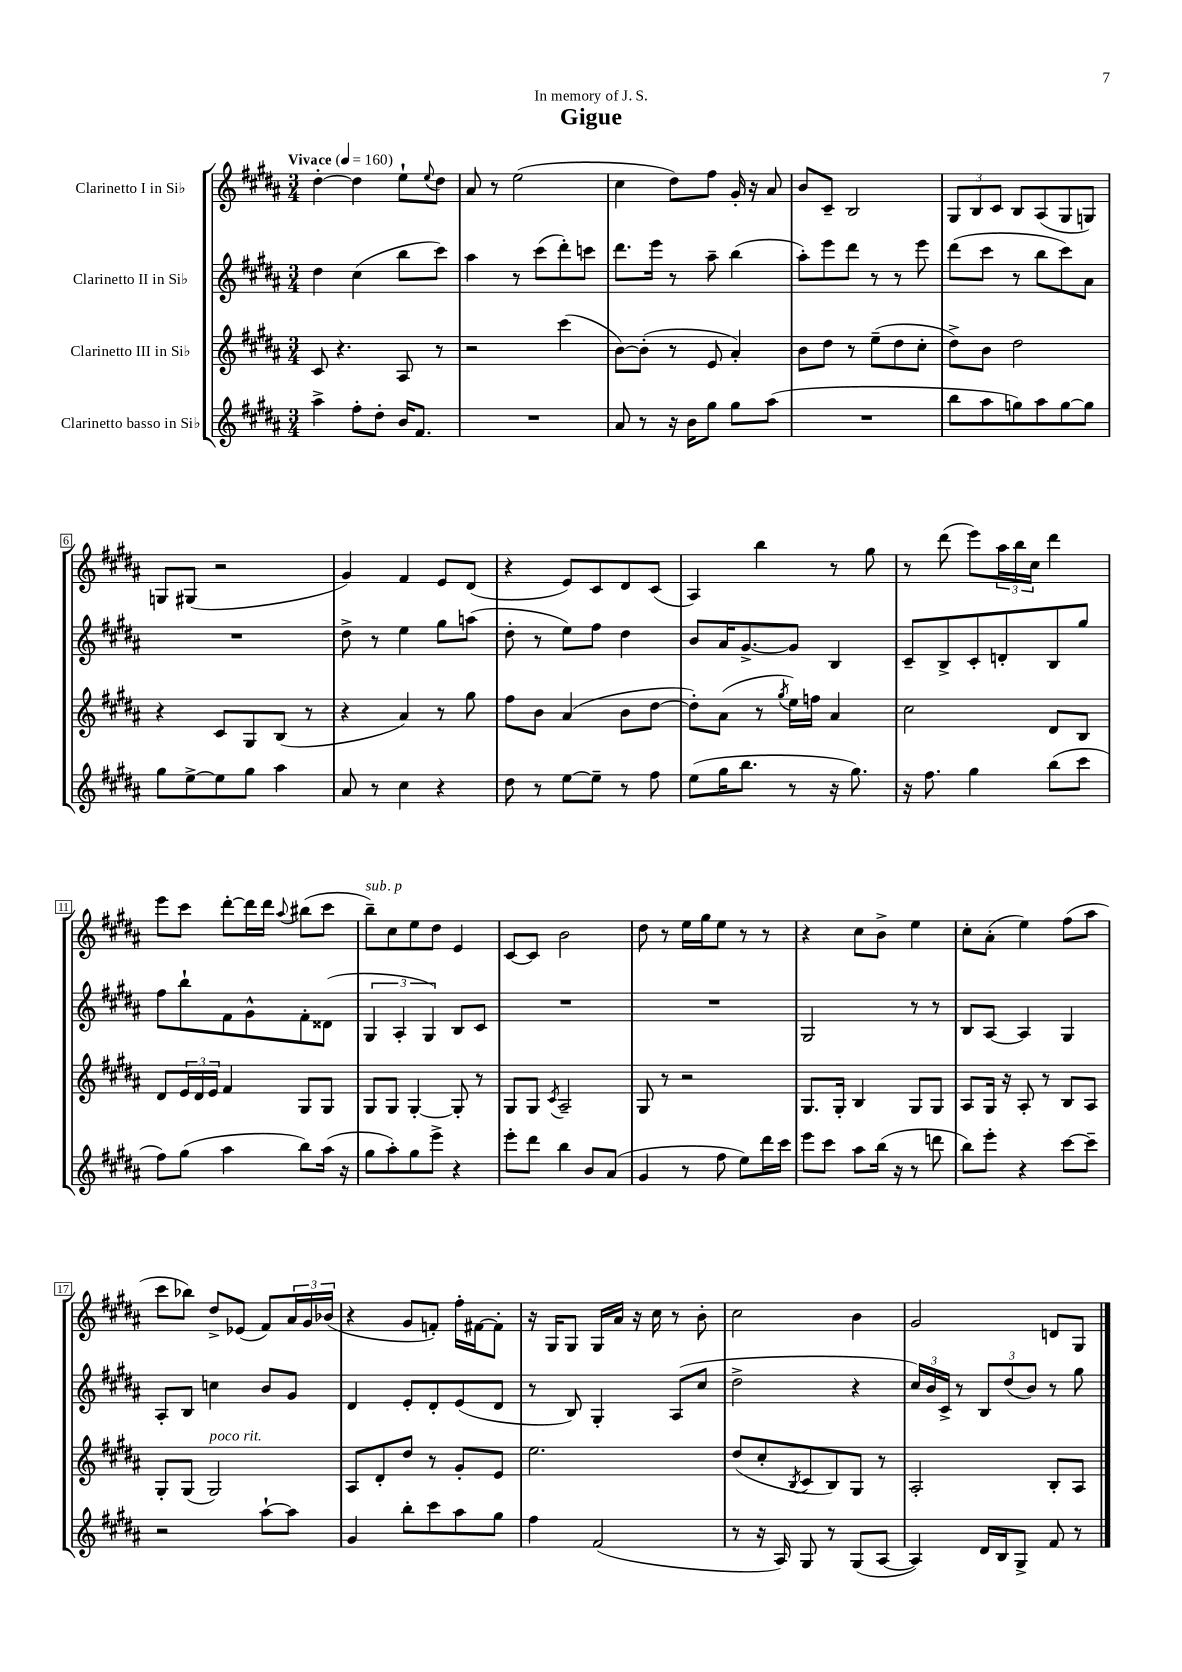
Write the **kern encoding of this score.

**kern	**kern	**kern	**kern
*part4	*part3	*part2	*part1
*staff4	*staff3	*staff2	*staff1
*I"Clarinetto basso in Si♭	*I"Clarinetto III in Si♭	*I"Clarinetto II in Si♭	*I"Clarinetto I in Si♭
*clefG2	*clefG2	*clefG2	*clefG2
*k[f#c#g#d#a#]	*k[f#c#g#d#a#]	*k[f#c#g#d#a#]	*k[f#c#g#d#a#]
*M3/4	*M3/4	*M3/4	*M3/4
*MM160	*MM160	*MM160	*MM160
=1	=1	=1	=1
!	!	!	!LO:TX:a:B:t=Vivace
4aa#^\	8c#/	4dd#\	[4dd#'\
.	4.r	.	.
8ff#'\L	.	(4cc#\	4dd#\]
8dd#'\J	.	.	.
16b/KL	8A#/	8bb\L	8ee`\L
8.f#/J	.	.	.
.	.	.	8qqee/
.	8r	8ccc#\J)	8dd#\J
=2	=2	=2	=2
2.r	2r	4aa#\	8a#/
.	.	.	8r
.	.	8r	(2ee\
.	.	(8ccc#\L	.
.	(4ccc#\	8ddd#'\)	.
.	.	8cccn\J	.
=3	=3	=3	=3
8a#/	[8b\L)	8.ddd#\L	4cc#\
8r	(8b'\J]	.	.
.	.	16eee\Jk	.
16r	8r	8r	8dd#\L)
16b\KL	.	.	.
8gg#\J	8e/	8aa#~\	8ff#\J
8gg#\L	4a#'/)	(4bb\	16g#'/
.	.	.	16r
(8aa#\J	.	.	8a#/
=4	=4	=4	=4
2.r	8b\L	8aa#'\L)	8b/L
.	8dd#\J	8eee\	8c#~/J
.	8r	8ddd#\J	2B/
.	(8ee~\L	8r	.
.	8dd#\	8r	.
.	8cc#'\J	8eee\	.
=5	=5	=5	=5
8bb\L	8dd#^\L)	(8ddd#\L	12G#/L
.	.	.	12B/
8aa#\	8b\J	8ccc#\J	.
.	.	.	12c#/J
8ggn\)	2dd#\	8r	8B/L
8aa#\	.	8bb\L	(8A#/
[8gg\	.	8ccc#\)	8G#/
8gg\J]	.	8a#\J	8Gn/J)
!!LO:LB:g=z
=6	=6	=6	=6
8gg#\L	4r	2.r	8Gn/L
[8ee^\	.	.	(8G#X/J
8ee\]	8c#/L	.	2r
8gg#\J	8G#/	.	.
4aa#\	(8B/J	.	.
.	8r	.	.
=7	=7	=7	=7
8a#/	4r	8dd#^\	4g#/)
8r	.	8r	.
4cc#\	4a#/)	4ee\	4f#/
4r	8r	8gg#\L	8e/L
.	8gg#\	(8aan\J	(8d#/J
=8	=8	=8	=8
8dd#\	8ff#\L	8dd#'\	4r
8r	8b\J	8r	.
[8ee\L	(4a#/	8ee\L)	8e/L)
8ee~\J]	.	8ff#\J	8c#/
8r	8b\L	4dd#\	8d#/
8ff#\	[8dd#\J	.	(8c#/J
=9	=9	=9	=9
(8ee\L	8dd#'\L])	8b/L	4A#/)
16gg#\K	(8a#\J	16a#/K	.
8.bb\J	.	[8.g#^/	.
.	8r	.	4bb\
.	8qgg#/	.	.
8r	16ee\LL)	8g#/J]	.
.	16ffn\JJ	.	.
16r	4a#/	4B/	8r
8.gg#\)	.	.	.
.	.	.	8gg#\
=10	=10	=10	=10
16r	2cc#\	8c#~/L	8r
8.ff#\	.	.	.
.	.	8B^/	(8ddd#\
4gg#\	.	8c#'/	8eee\L)
.	.	8dn'/	24aa#\L
.	.	.	24bb\
.	.	.	24cc#\JJ
(8bb\L	8d#/L	8B/	4ddd#\
8ccc#\J	8B/J	8gg#/J	.
!!LO:LB:g=z
=11	=11	=11	=11
8ff#\L)	8d#/L	8ff#\L	8eee\L
(8gg#\J	24e/L	8bb`\	8ccc#\J
.	24d#/	.	.
.	24e/JJ	.	.
4aa#\	4f#/	8f#\	[8ddd#'\L
.	.	8g#^^\	16ddd#\L]
.	.	.	16ddd#\JJ
.	.	.	8qqaa#/
8bb\L)	8G#/L	8f#'\	(8bb#X\L
(16aa#\Jk	8G#/J	(8d##X\J	8ccc#\J
16r	.	.	.
=12	=12	=12	=12
!	!	!	!LO:TX:a:i:t=sub. p
8gg#\L	8G#/L	6G#/	8bb~\L)
8aa#'\)	8G#/J	.	8cc#\
.	.	6A#'/	.
8gg#\	[4G#'/	.	8ee\
.	.	6G#/)	.
8eee^\J	.	.	8dd#\J
4r	8G#'/]	8B/L	4e/
.	8r	8c#/J	.
=13	=13	=13	=13
8eee'\L	8G#/L	2.r	[8c#/L
8ddd#\J	8G#/J	.	8c#/J]
.	8qc#/	.	.
4bb\	2A#~/	.	2b\
8b/L	.	.	.
(8a#/J	.	.	.
=14	=14	=14	=14
4g#/	8G#/	2.r	8dd#\
.	8r	.	8r
8r	2r	.	16ee\LL
.	.	.	16gg#\J
8ff#\	.	.	8ee\J
8ee\L)	.	.	8r
16ddd#\L	.	.	8r
16ccc#\JJ	.	.	.
=15	=15	=15	=15
8eee\L	8.G#/L	2G#/	4r
8ccc#\J	.	.	.
.	16G#'/Jk	.	.
8aa#\L	4B/	.	8cc#\L
(16bb\Jk	.	.	8b^\J
16r	.	.	.
8r	8G#/L	8r	4ee\
8dddn\	8G#/J	8r	.
=16	=16	=16	=16
8bb\L)	8A#/L	8B/L	8cc#'\L
8eee'\J	16G#/Jk	[8A#/J	(8a#'\J
.	16r	.	.
4r	8A#'/	4A#/]	4ee\)
.	8r	.	.
[8ccc#\L	8B/L	4G#/	(8ff#\L
8ccc#~\J]	8A#/J	.	8aa#\J
!!LO:LB:g=z
=17	=17	=17	=17
2r	8G#'/L	8A#'/L	8ccc#\L
.	(8G#/J	8B/J	8bb-X\J)
!	!LO:TX:a:i:t=poco rit.	!	!
.	2G#/)	4ccn\	8dd#^/L
.	.	.	(8e-X/J
[8aa#`\L	.	8b/L	8f#/L)
8aa#\J]	.	8g#/J	24a#/L
.	.	.	24g#/
.	.	.	(24b-X/JJ
=18	=18	=18	=18
4g#/	8A#/L	4d#/	4r
.	8d#'/	.	.
8bb'\L	8dd#/J	8e'/L	8g#/L
8ccc#\	8r	8d#'/	8fn'/J)
8aa#\	8g#'/L	(8e/	16ff#'\LL
.	.	.	[16f#X\J
8gg#\J	8e/J	8d#/J	8f#'\J]
=19	=19	=19	=19
4ff#\	2.ee\	8r	16r
.	.	.	16G#/KL
.	.	8B/)	8G#/J
(2f#/	.	4G#'/	16G#/LL
.	.	.	16a#/JJ
.	.	.	16r
.	.	.	16cc#\
.	.	(8A#/L	8r
.	.	8cc#/J	8b'\
=20	=20	=20	=20
8r	(8dd#/L	2dd#^\	2cc#\
16r	8cc#'/	.	.
16A#/)	.	.	.
.	8qB/	.	.
8G#/	8c#/	.	.
8r	8B/)	.	.
(8G#/L	8G#/J	4r	4b\
[8A#/J	8r	.	.
=21	=21	=21	=21
4A#/])	2A#'/	24cc#/LL)	2g#/
.	.	24b/	.
.	.	24c#^/JJ	.
.	.	8r	.
16d#/LL	.	12B/L	.
16B/J	.	.	.
.	.	(12dd#/	.
8G#^/J	.	.	.
.	.	12b/J)	.
8f#/	8B'/L	8r	8dn/L
8r	8A#/J	8gg#\	8G#/J
==	==	==	==
*-	*-	*-	*-
